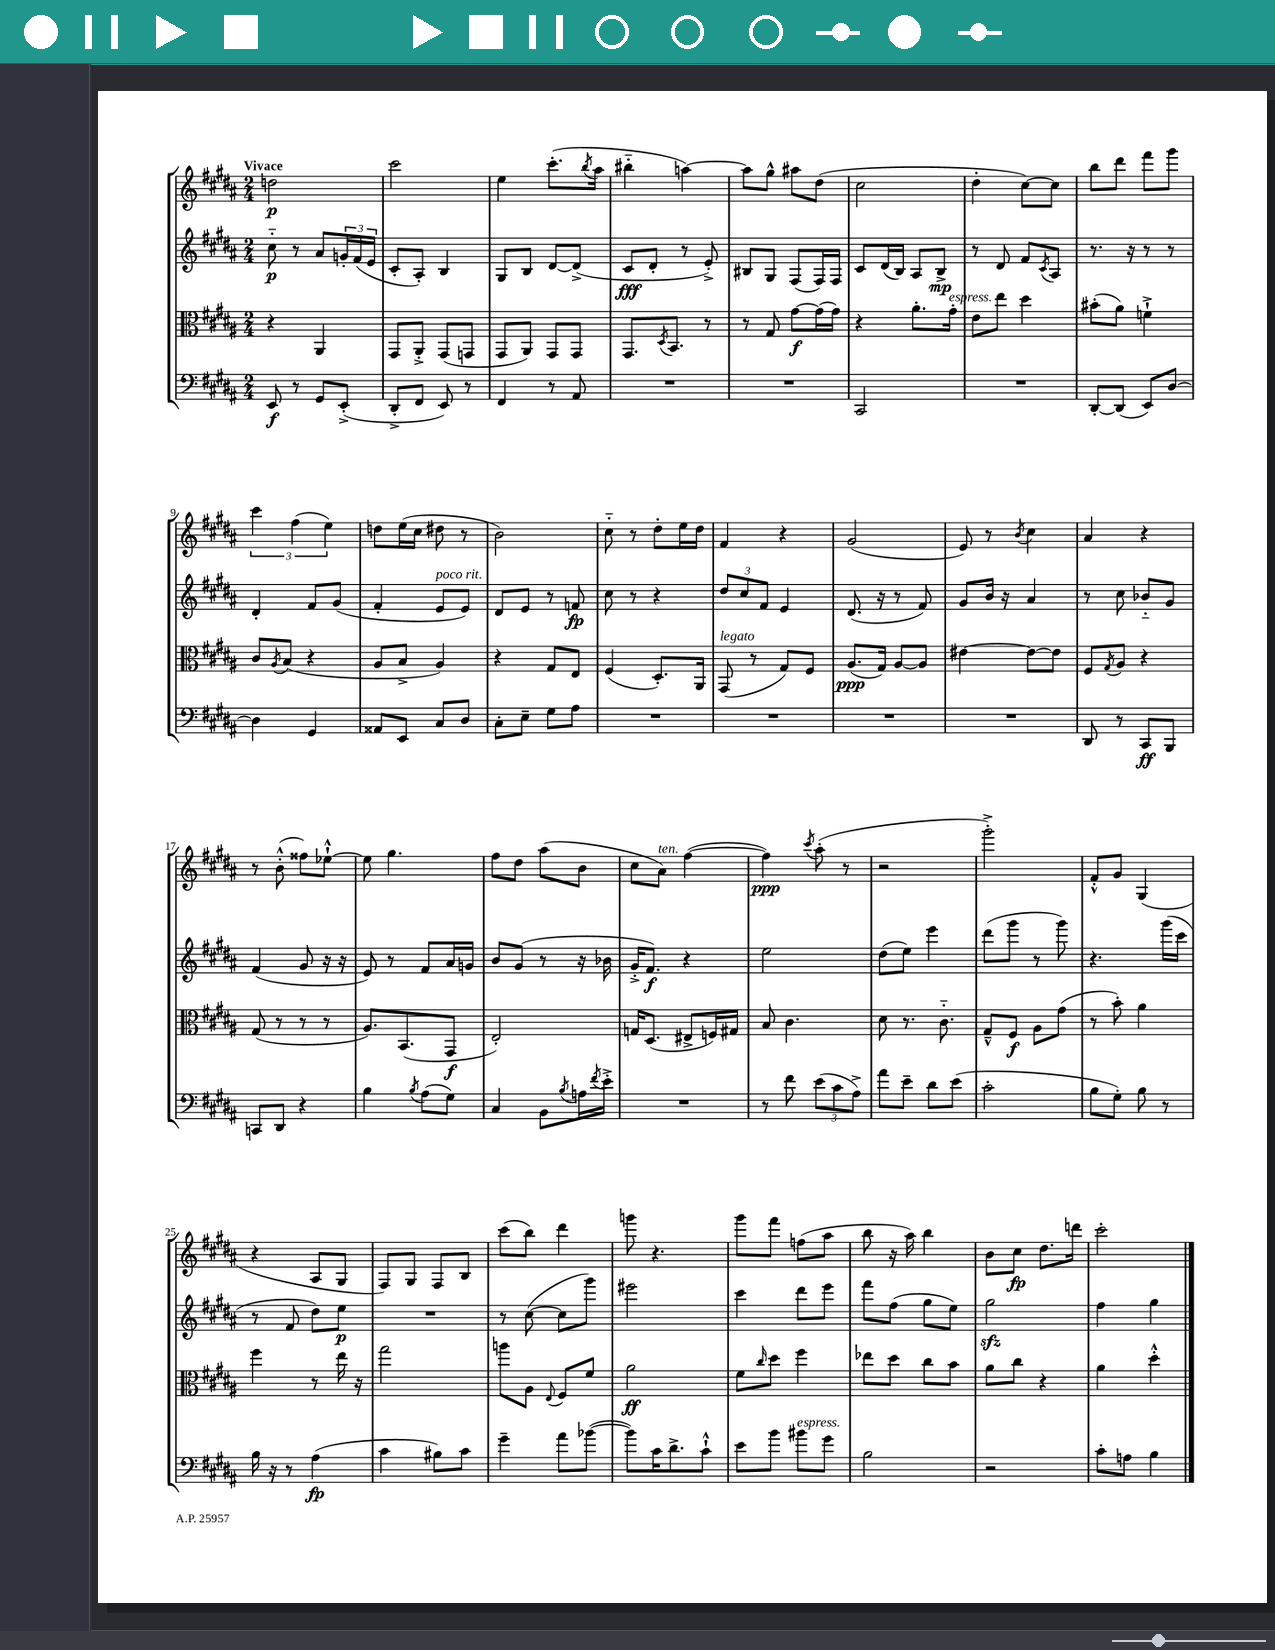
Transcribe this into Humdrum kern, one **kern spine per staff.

**kern	**kern	**kern	**kern
*staff4	*staff3	*staff2	*staff1
*clefF4	*clefC3	*clefG2	*clefG2
*k[f#c#g#d#a#]	*k[f#c#g#d#a#]	*k[f#c#g#d#a#]	*k[f#c#g#d#a#]
*M2/4	*M2/4	*M2/4	*M2/4
8EE	4r	8cc#'~	2dd
8r	.	8r	.
8GG#	4AA#	8a#	.
(8EE'^	.	24g'	.
.	.	(24f#	.
.	.	24e	.
=	=	=	=
8DD#'^	8GG#	8c#'	2ccc#
8FF#	8AA#'^	8A#')	.
8EE)	(8GG#	4B	.
8r	8GG	.	.
=	=	=	=
4FF#	8GG#	8G#	4ee
.	8AA#)	8B	.
8r	8GG#	[8d#	(8.ccc#'
8AA#	8GG#	(8d#^]	.
.	.	.	8qbb
.	.	.	16aa#
=	=	=	=
2r	8.GG#	8c#	4bb#'~
.	.	8d#'	.
.	8qD#	.	.
.	8.BB	.	.
.	.	8r	[4aa)
.	8r	8e'^)	.
=	=	=	=
2r	8r	8B#	8aa]
.	8G#	8G#	8gg#^^
.	[8g#	(8F#	8aa#
.	(16g#]	16F#)	(8dd#
.	16g#)	16F#	.
=	=	=	=
2CC#	4r	8c#	2cc#
.	.	(16d#	.
.	.	16B)	.
.	8.a#'	8A#	.
.	.	8B^	.
.	16g#'	.	.
=	=	=	=
2r	8e	8r	4dd#'
.	8ee	8d#	.
.	4dd#	8f#	[8cc#)
.	.	8qc#	.
.	.	8A#	8cc#]
=	=	=	=
[8DD#'	(8b#'	8.r	8bb
(8DD#]	8a#)	.	8ddd#
.	.	16r	.
8EE)	4f`^	8r	8fff#
[8D#	.	8r	8ggg#
=	=	=	=
4D#]	8c#	4d#'	6ccc#
.	8qA#	.	.
.	(8B	.	.
.	.	.	(6ff#
4GG#	4r	8f#	.
.	.	.	6ee)
.	.	(8g#	.
=	=	=	=
8AA##	8A#	4f#'	8dd
8EE	8B^	.	(16ee
.	.	.	16cc#
8C#	4A#)	8e	8dd#
8D#	.	8e)	8r
=	=	=	=
8C#'	4r	8d#	2b)
8E~	.	8e	.
8G#	8G#	8r	.
8A#	8E	8f	.
=	=	=	=
2r	(4F#	8cc#	8cc#'~
.	.	8r	8r
.	8.D#')	4r	8dd#'
.	.	.	16ee
.	16AA#	.	16dd#
=	=	=	=
2r	(8GG#	12dd#	4f#
.	.	12cc#	.
.	8r	.	.
.	.	12f#	.
.	8G#)	4e	4r
.	8F#	.	.
=	=	=	=
2r	(8.A#	(8.d#	(2g#
.	16G#)	16r	.
.	[8A#	8r	.
.	8A#]	8f#)	.
=	=	=	=
2r	[4e#	8g#	8e)
.	.	16b	8r
.	.	16r	.
.	.	.	8qb
.	8e#_	4a#	4cc#
.	8e#]	.	.
=	=	=	=
8DD#	8F#	8r	4a#
.	8qG#	.	.
8r	8A#	8cc#	.
8CC#	4r	8b-'~	4r
8BBB	.	8g#	.
=	=	=	=
8CC	(8G#	(4f#	8r
8DD#	8r	.	(8b'^^
4r	8r	8g#	8ff##)
.	8r	16r	[8ee-`^^
.	.	16r	.
=	=	=	=
4B	8.A#)	8e)	8ee-]
.	.	8r	4.gg#
.	(8.BB	.	.
8qB	.	.	.
(8A#	.	8f#	.
8G#)	8GG#	16a#	.
.	.	16g	.
=	=	=	=
4C#	2E')	8b	8ff#
.	.	(8g#	8dd#
8BB	.	8r	(8aa#
8qB	.	.	.
16A	.	16r	8b
8qf#	.	.	.
16e'^	.	16b-	.
=	=	=	=
2r	16G	16g#'^	8cc#
.	(8.D#	8.f#)	.
.	.	.	8a#)
.	8E#^	4r	([4ff#
.	16F)	.	.
.	16G#	.	.
=	=	=	=
8r	8B	2ee	4ff#])
8f#	4.c#	.	.
.	.	.	8qccc#
(12e	.	.	(8aa#'
12c#	.	.	.
.	.	.	8r
12A#^)	.	.	.
=	=	=	=
8a#	8d#	(8dd#	2r
8e~	8.r	8ee)	.
8d#	.	4eee	.
.	8.c#'~	.	.
(8e	.	.	.
=	=	=	=
2c#'	8G#~^^	(8ddd#	2ggg#'^)
.	8F#	8ggg#	.
.	8A#	8r	.
.	(8g#	8ggg#)	.
=	=	=	=
8B	8r	4.r	8f#'^^
8G#')	8b')	.	8g#
8B	4a#	.	(4G#
8r	.	(16ggg#	.
.	.	16ccc#	.
=	=	=	=
16B	4ff#	8r	4r
16r	.	.	.
8r	.	8f#	.
(4A#	8r	8dd#)	8A#
.	16ee	8ee	8G#
.	16r	.	.
=	=	=	=
4c#	2gg#	2r	8F#)
.	.	.	8G#
8B#)	.	.	8F#
8c#	.	.	8B
=	=	=	=
4g#~	8aa	8r	(8ccc#
.	8A#	([8cc#	8bb)
.	8qqE	.	.
8a#	8F#	8cc#]	4ddd#
([8b-	8f#	8ggg#)	.
=	=	=	=
8b-])	2a#	2eee#	8ggg
16c#	.	.	4.r
8.d#^	.	.	.
8c#`^^	.	.	.
=	=	=	=
8e	8f#	4ccc#	8ggg#
.	16qqcc#	.	.
8b	8dd#	.	8fff#
8b#	4ff#	8ddd#	(8ff
8g#	.	8eee	8aa#
=	=	=	=
2B	8ee-	8fff#	8bb
.	8dd#	(8ff#	16r
.	.	.	16aa#)
.	8cc#	8gg#	4bb
.	8b	8ee)	.
=	=	=	=
2r	8a#	2gg#	8b
.	8cc#	.	8cc#
.	4r	.	8.dd#
.	.	.	16ddd
=	=	=	=
8c#'	4a#	4ff#	2ccc#'
8A	.	.	.
4B	4dd#'^^	4gg#	.
==	==	==	==
*-	*-	*-	*-
